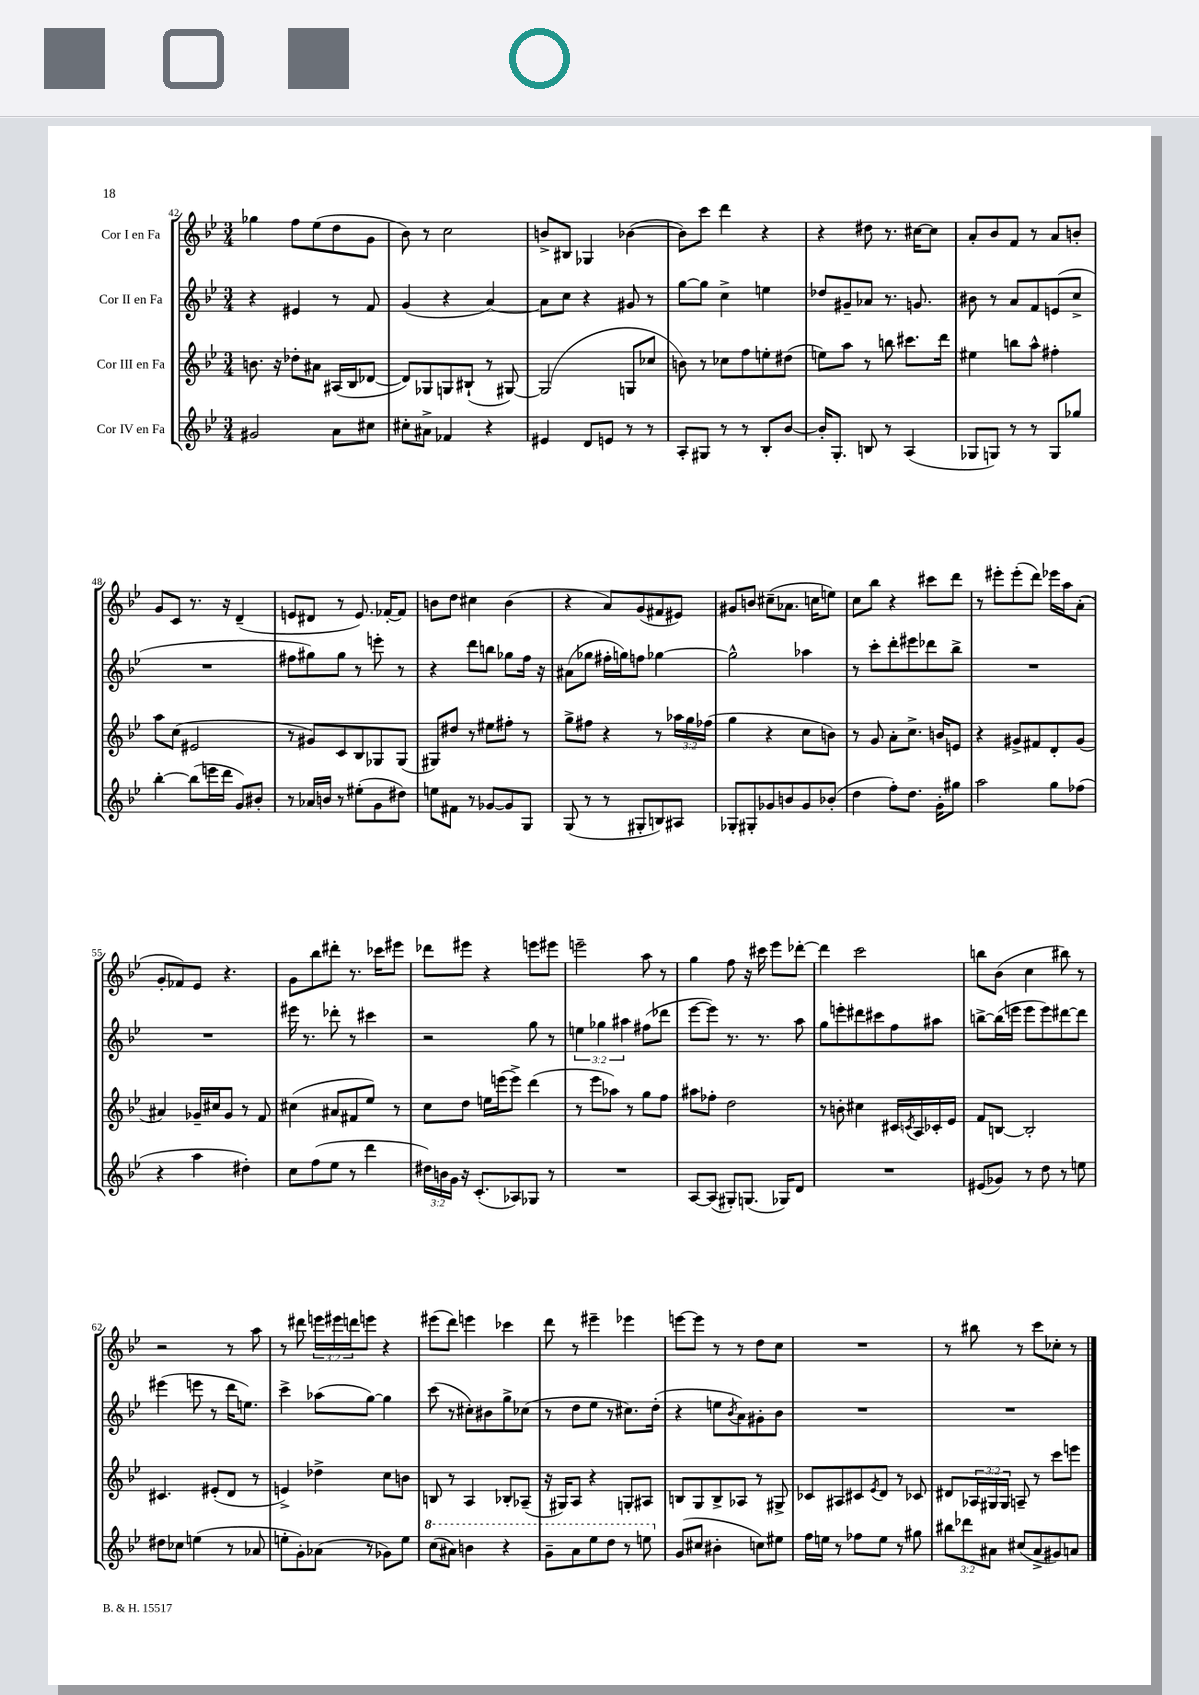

**kern	**kern	**kern	**kern
*staff4	*staff3	*staff2	*staff1
*clefG2	*clefG2	*clefG2	*clefG2
*k[b-e-]	*k[b-e-]	*k[b-e-]	*k[b-e-]
*M3/4	*M3/4	*M3/4	*M3/4
2g#	8.b	4r	4gg-
.	16r	.	.
.	8dd-'	4e#	8ff
.	8a#	.	(8ee-
8a	(16A#	8r	8dd
.	16B-	.	.
8cc#	[8d-	8f	8g
=	=	=	=
8cc#'	8d-])	(4g	8b-)
8a#^	8G-	.	8r
4f-	8G	4r	2cc
.	(8B#`	.	.
4r	8r	[4a)	.
.	[8G#)	.	.
=	=	=	=
4e#	(2G#]	8a]	8b^
.	.	8cc	8B#
8d	.	4r	4G-
8e	.	.	.
8r	8G	8g#	([4b-
8r	8cc-	8r	.
=	=	=	=
8A'	8b)	[8gg	8b-])
8G#	8r	8gg]	8ccc
8r	8cc-	4cc^	4ddd
8r	8ff	.	.
8B-'	8ee'	4ee	4r
[8b-	(8dd#	.	.
=	=	=	=
16b-']	8ee)	8dd-	4r
8.G'	.	.	.
.	8aa	8g#~	.
8B	8r	8a-	8dd#
8r	8bb	8.r	8.r
(4A	8.ccc#	.	.
.	.	8.g	[16cc#
.	.	.	8cc#]
.	16ddd	.	.
=	=	=	=
8G-	4ee#	8b#	8a'
8G)	.	8r	8b-
8r	8bb	8a	8f
8r	8aa^^	8f	8r
8G	4ff#'	(8e	8a
8gg-	.	8cc^	8b'
=	=	=	=
[4bb-'	8aa	2.r	8g
.	(8cc	.	8c
(8bb-]	2e#	.	8.r
16eee	.	.	.
16ddd	.	.	16r
8g)	.	.	(4d~
8b#'	.	.	.
=	=	=	=
8r	8r	8ff#	8e
16a-	8g#)	8gg#)	8d#
16b	.	.	.
8r	8c	8gg#	8r
(8ee#'	8B-	8r	8.e)
8g	8G-	8eee'	.
.	.	.	[16f-'
8dd#)	(8G-	8r	8f-]
=	=	=	=
8ee	8G#)	4r	8b
8f#	8dd#	.	8dd
8r	8r	8ddd	4cc#
[8g-	8ee#	8bb	.
8g-]	8ff#'	8gg-	(4b
8G	8r	16ff	.
.	.	16r	.
=	=	=	=
(8G	8gg^	(8a#	4r
8r	8ff#	8gg-	.
8r	4r	16ff#'	8a)
.	.	16gg)	.
8G#'	.	8ff	(8g
8B)	8r	[4gg-	8f#
8A#	24aa-	.	8e#)
.	24gg	.	.
.	(24ff-	.	.
=	=	=	=
8G-'	4gg	2gg-^^]	8g#
8G#'	.	.	8b
8g-	4r	.	(8cc#~
8b	.	.	8.a-
8g-	8cc	4aa-	.
.	.	.	16cc
(8b-'	8b)	.	8ee)
=	=	=	=
4dd	8r	8r	8cc
.	8g	8ccc'	8bb-
8ff')	8a'	8ddd'	4r
8.dd	8.cc^	8eee#	.
.	.	8ddd-	8ccc#
16g'	16b	.	.
8gg#	8e	8bb-^	8ddd
=	=	=	=
2aa	4r	2.r	8r
.	.	.	8eee#'
.	8g#^	.	(8eee#'
.	8f#	.	8ddd)
8gg	8d'	.	16eee-
.	.	.	16aa
(8ff-	(8g#	.	(8a'
=	=	=	=
4r	4a#)	2.r	8g'
.	.	.	8f-)
4aa	16g-~	.	8e-
.	16cc#	.	.
.	8g-	.	4.r
4dd#')	8r	.	.
.	8f	.	.
=	=	=	=
8cc	(4cc#	16eee#	8g
.	.	8.r	.
(8ff	.	.	8bb-
8ee-	8a#	8ddd-'	8ddd#'
8r	8f#	8r	8.r
4ddd	8ee-)	4ccc#	.
.	.	.	16ccc-
.	8r	.	8eee#
=	=	=	=
24dd#)	8cc	2r	8ddd-
24b	.	.	.
24g	.	.	.
16r	8dd	.	8eee#
(8.c'	.	.	.
.	16ee	.	4r
.	(16eee	.	.
8A-)	8eee^)	.	.
8G-	(4ddd	8gg	8eee
8r	.	8r	8eee#
=	=	=	=
2.r	8r	6ee	2eee~
.	8eee-	.	.
.	.	6gg-	.
.	8aa-)	.	.
.	.	6aa#	.
.	8r	.	.
.	8gg	(8ff#	8aa
.	8ff	8ddd-	8r
=	=	=	=
[8A	8aa#	[8eee-	4gg
(8A]	8ff-'	8eee-])	.
8G#')	2dd	8.r	8ff
(8.G	.	.	16r
.	.	8.r	16ccc#
.	.	.	8eee-
16G-)	.	.	.
8d	.	8aa	[8ddd-'
=	=	=	=
2.r	8r	8gg	4ddd-]
.	8b'	8eee'	.
.	4cc#	8ddd#	2ccc
.	.	8ccc#	.
.	16c#	8ff	.
.	8qc	.	.
.	16A	.	.
.	16c-'	8aa#	.
.	16e-	.	.
=	=	=	=
(8e#	8f	[8bb^	8bb
8g-)	[8B	(16bb]	(8b-
.	.	16eee	.
8r	2B']	8eee	4cc
8dd	.	8eee)	.
8r	.	[8ddd#	8bb#)
8ee	.	8ddd#]	8r
=	=	=	=
8dd#	4.c#	(4eee#	2r
8cc-	.	.	.
(4ee	.	8eee	.
.	(8e#'	8r	.
8r	8d	16ddd	8r
.	.	8.ee)	.
8a-	8r	.	8aa
=	=	=	=
8ee'	4e^)	4ccc^	8r
8g')	.	.	8ddd#
(8a-	4dd-^	(8aa-	24eee
.	.	.	24eee#
.	.	.	24ddd
8r	.	[8gg)	8eee
8g-)	8cc	4gg]	4r
8ee	8b	.	.
=	=	=	=
(8ccc	8B	(8ccc	(8eee#
8aa#)	8r	8r	8ddd)
4bb	4A	8cc#')	4eee
.	.	8b#	.
4r	8B-'	8gg^	4ccc-
.	(8A-~	(8cc-	.
=	=	=	=
8gg~	16r	8r	8ddd
.	16G#)	.	.
8aa	8A	8dd	8r
8eee-	4r	8ee-	4eee#~
8ddd	.	8r	.
8r	8G'	8.cc#)	4eee-
8eee	8A#	.	.
.	.	(16dd'	.
=	=	=	=
(8g	8B	4r	[8eee
8cc#	8G	.	8eee]
4b#'	8B^	8ee	8r
.	.	8qb-	.
.	8A-	8a)	8r
8cc)	8r	8g#'	8dd
8ee#	8G#^	8b-	8cc
=	=	=	=
16ff	8c-	2.r	2.r
16ee	.	.	.
8r	8A#	.	.
8ff-	8c#	.	.
.	8qe-	.	.
8ee	8d	.	.
8r	8r	.	.
8gg#	8c-	.	.
=	=	=	=
12bb#	8d#	2.r	8r
12ddd-	.	.	.
.	24A-	.	8bb#
12a#	24G#	.	.
.	24G#	.	.
(8cc#	8A~	.	8r
8a#^	8r	.	8ccc
8g#)	8ccc	.	8cc-'
8a	8eee	.	8r
==	==	==	==
*-	*-	*-	*-
